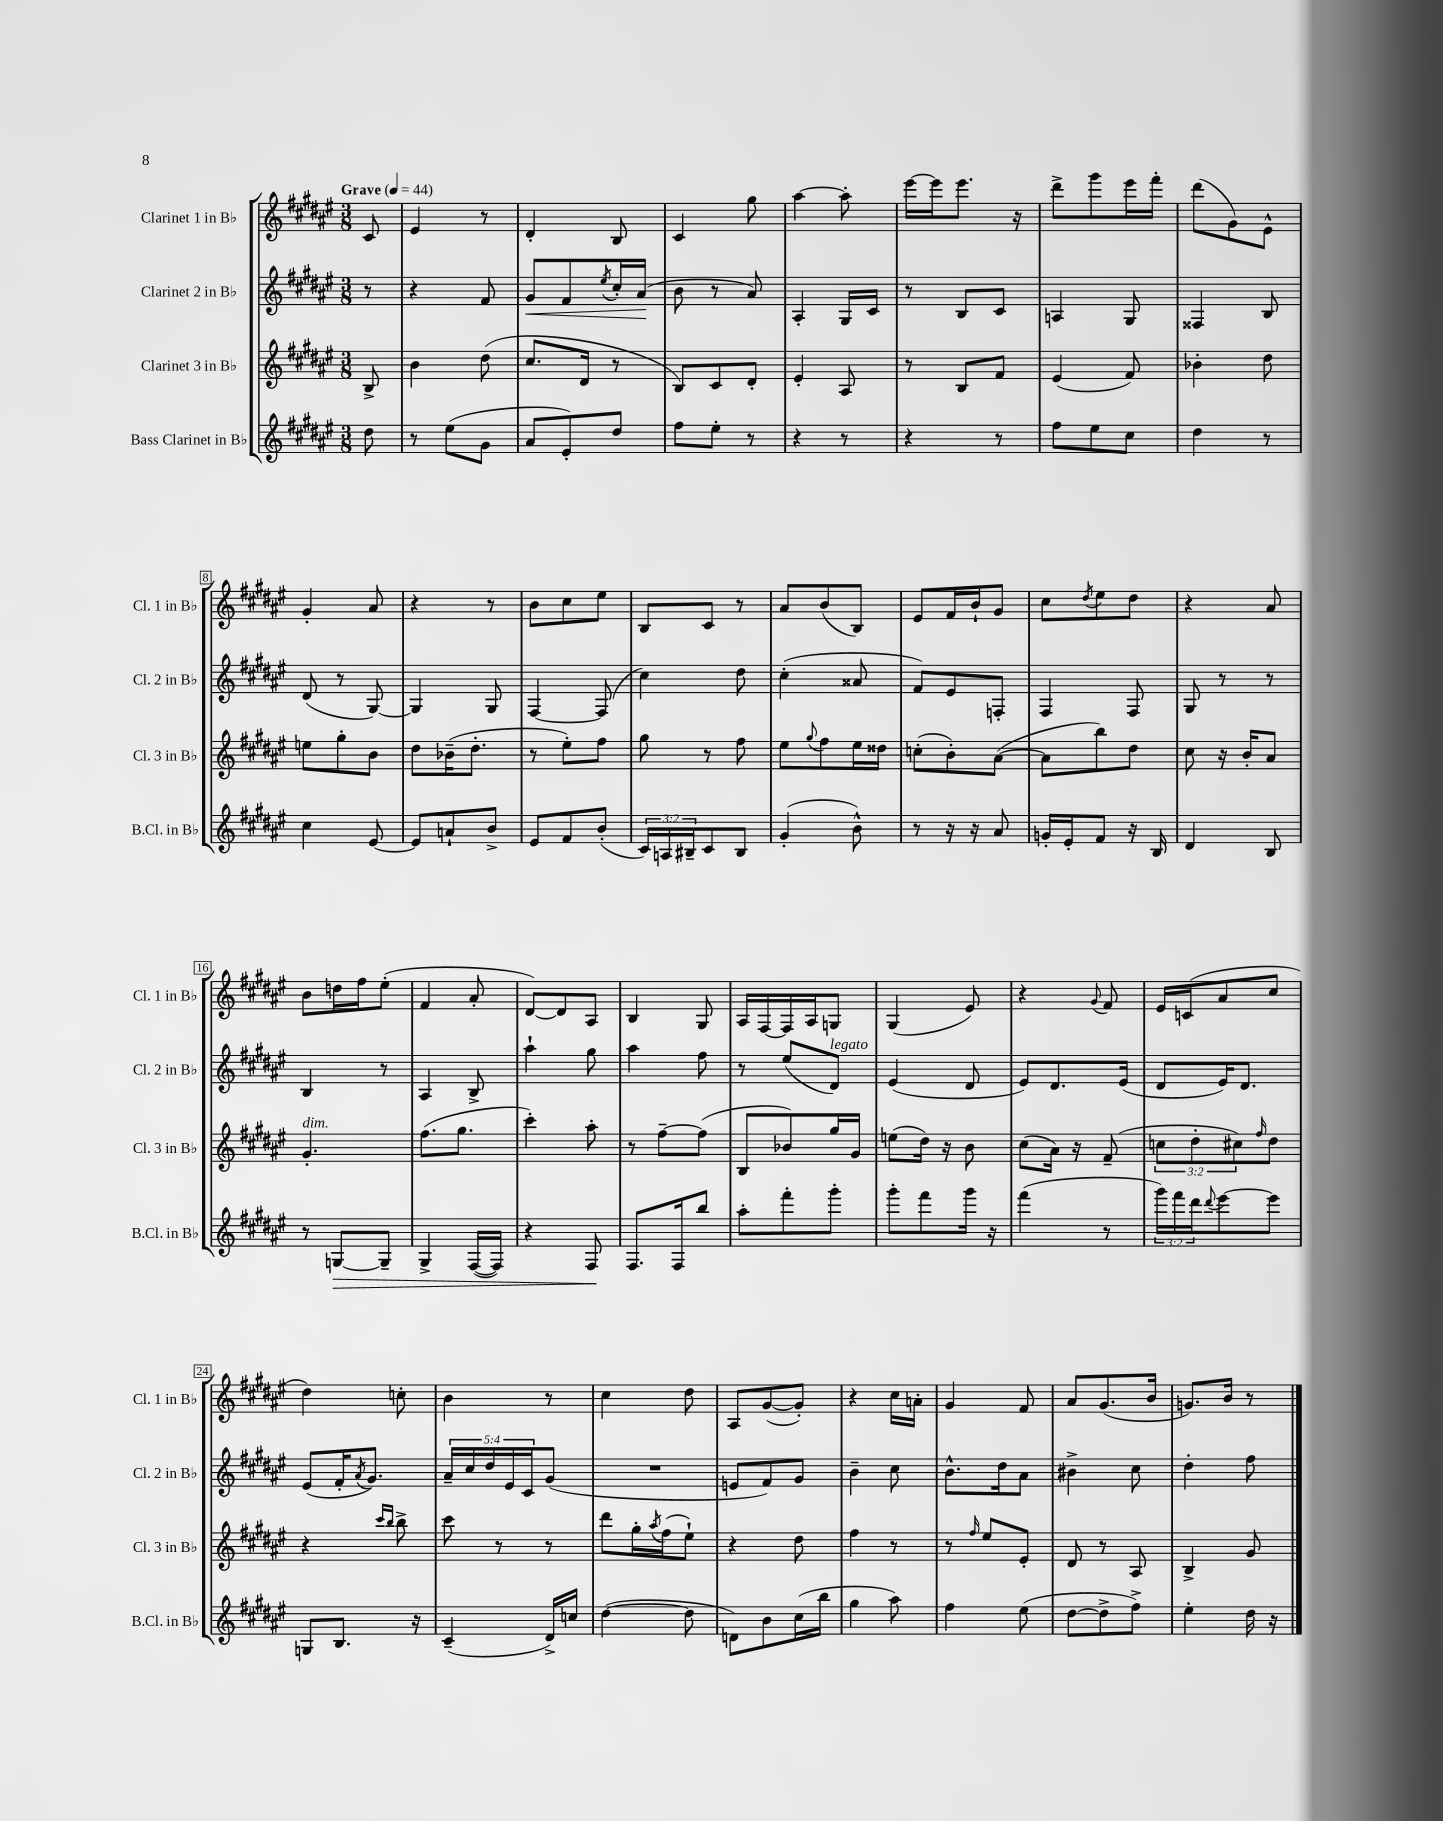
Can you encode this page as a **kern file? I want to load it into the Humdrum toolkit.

**kern	**kern	**kern	**kern
*staff4	*staff3	*staff2	*staff1
*clefG2	*clefG2	*clefG2	*clefG2
*k[f#c#g#d#a#e#]	*k[f#c#g#d#a#e#]	*k[f#c#g#d#a#e#]	*k[f#c#g#d#a#e#]
*M3/8	*M3/8	*M3/8	*M3/8
*MM44	*MM44	*MM44	*MM44
8dd#	8B^	8r	8c#
=	=	=	=
8r	4b	4r	4e#
(8ee#	.	.	.
8g#	(8dd#	8f#	8r
=	=	=	=
8a#	8.cc#	8g#	4d#'
8e#')	.	8f#	.
.	16d#	.	.
.	.	8qee#	.
8dd#	8r	16cc#'	8B
.	.	(16a#	.
=	=	=	=
8ff#	8B)	8b	4c#
8ee#'	8c#	8r	.
8r	8d#'	8a#)	8gg#
=	=	=	=
4r	4e#'	4A#'	[4aa#
8r	8A#	16G#	8aa#']
.	.	16c#	.
=	=	=	=
4r	8r	8r	[16eee#
.	.	.	16eee#]
.	8B	8B	8.eee#
8r	8f#	8c#	.
.	.	.	16r
=	=	=	=
8ff#	(4e#	4A	8ddd#^
8ee#	.	.	8ggg#
8cc#	8f#)	8G#	16eee#
.	.	.	16fff#'
=	=	=	=
4dd#	4b-'	4F##	(8ddd#
.	.	.	8g#)
8r	8dd#	8B	8e#^^
=	=	=	=
4cc#	8ee	(8d#	4g#'
.	8gg#'	8r	.
[8e#	8b	[8G#)	8a#
=	=	=	=
8e#]	8dd#	4G#]	4r
8a`	(16b-~	.	.
.	8.dd#'	.	.
8b^	.	8G#	8r
=	=	=	=
8e#	8r	[4F#	8b
8f#	8ee#')	.	8cc#
(8b'	8ff#	(8F#]	8ee#
=	=	=	=
24c#)	8gg#	4cc#)	8B
24A	.	.	.
24B#~	.	.	.
8c#	8r	.	8c#
8B#	8ff#	8dd#	8r
=	=	=	=
(4g#'	8ee#	(4cc#'	8a#
.	8qqgg#	.	.
.	8ff#	.	(8b
8b^^)	16ee#	8a##	8B)
.	16dd##	.	.
=	=	=	=
8r	(8cc'	8f#)	8e#
16r	8b')	8e#	16f#
16r	.	.	16b`
8a#	([8a#	8F'	8g#
=	=	=	=
16g'	8a#]	4F#	8cc#
16e#'	.	.	.
.	.	.	8qdd#
8f#	8bb)	.	8ee#
16r	8dd#	8F#	8dd#
16B	.	.	.
=	=	=	=
4d#	8cc#	8G#	4r
.	16r	8r	.
.	16b'	.	.
8B	8a#	8r	8a#
=	=	=	=
8r	4.g#'	4B	8b
[8G	.	.	16dd
.	.	.	16ff#
8G~]	.	8r	(8ee#'
=	=	=	=
4G#^	(8.ff#	4A#	4f#
.	8.gg#	.	.
([16F#	.	8B^	8a#'
16F#])	.	.	.
=	=	=	=
4r	4ccc#')	4aa#`	[8d#)
.	.	.	8d#]
8F#	8aa#'	8gg#	8A#
=	=	=	=
8.F#	8r	4aa#	4B
.	[8ff#~	.	.
16F#	.	.	.
8bb	(8ff#]	8ff#	8G#
=	=	=	=
8aa#'	8B	8r	16A#
.	.	.	[16F#
8fff#'	8b-)	(8ee#	16F#]
.	.	.	16A#
8ggg#'	16gg#	8d#)	8G
.	16g#	.	.
=	=	=	=
8ggg#'	(8ee	(4e#	(4G#
8fff#	16dd#)	.	.
.	16r	.	.
16ggg#	8b	8d#	8e#)
16r	.	.	.
=	=	=	=
(4fff#	(8cc#	8e#)	4r
.	16a#)	8.d#	.
.	16r	.	.
.	.	.	8qqg#
8r	(8f#~	.	8f#
.	.	(16e#	.
=	=	=	=
24ggg#)	12cc	8d#	16e#
24fff#	.	.	.
.	.	.	(16c
24ddd#	12dd#'	.	.
8qqddd#	.	.	.
[8eee#	.	16e#)	8a#
.	12cc#)	.	.
.	.	8.d#	.
.	16qqff#	.	.
8eee#]	8dd#	.	8cc#
=	=	=	=
8G	4r	(8e#	4dd#)
8.B	.	16f#'	.
.	.	8qa#	.
.	.	8.g#)	.
.	16qqccc#	.	.
.	16qqbb	.	.
.	8bb^	.	8cc'
16r	.	.	.
=	=	=	=
(4c#~	8ccc#	20a#~	4b
.	.	20cc#	.
.	.	20dd#	.
.	8r	.	.
.	.	20e#	.
.	.	20c#	.
16d#^)	8r	(8g#	8r
16cc	.	.	.
=	=	=	=
([4dd#	8ddd#	4.r	4cc#
.	16gg#'	.	.
.	8qaa#	.	.
.	(16ff#	.	.
8dd#]	8ee#`)	.	8dd#
=	=	=	=
8d)	4r	8e	8A#
8b	.	8f#)	([8g#
(16cc#	8dd#	8g#	8g#'])
16bb	.	.	.
=	=	=	=
4gg#	4ff#	4b~	4r
8aa#)	8r	8cc#	16cc#
.	.	.	16a'
=	=	=	=
4ff#	8r	8.b^^	4g#
.	16qqff#	.	.
.	8ee#	.	.
.	.	16dd#	.
(8ee#	8e#'	8a#	8f#
=	=	=	=
[8dd#	8d#	4b#^	8a#
8dd#^]	8r	.	(8.g#
8ff#^)	8A#	8cc#	.
.	.	.	16b
=	=	=	=
4ee#'	4B^	4dd#'	8.g)
.	.	.	16b
16dd#	8g#	8ff#	8r
16r	.	.	.
==	==	==	==
*-	*-	*-	*-
